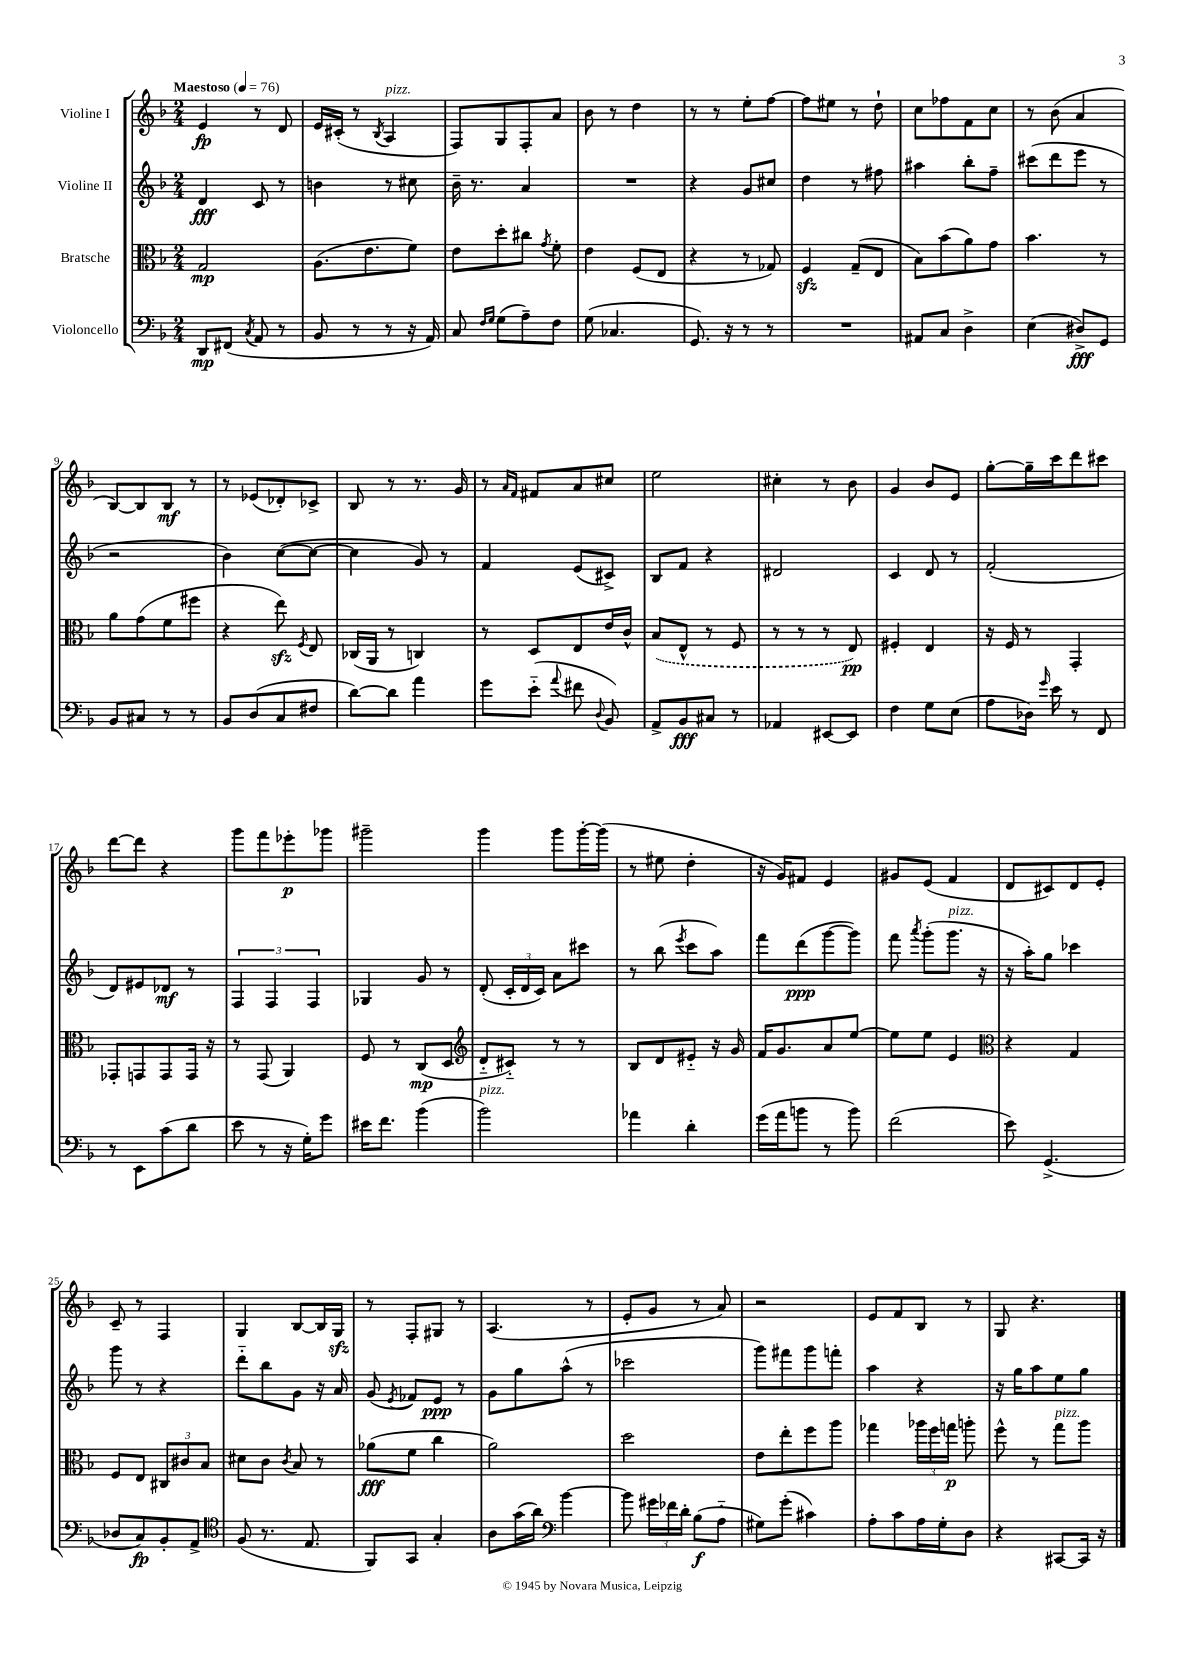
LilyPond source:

<<
\new StaffGroup <<
\new Staff = "s0" \with { instrumentName = "Violine I" } {
    \clef treble \key f \major \numericTimeSignature \time 2/4 \tempo "Maestoso" 4 = 76
    \autoBeamOff e'4\fp r8 d'8 |
    e'16[ cis'16]-.( r8 \acciaccatura { bes8 } a4^\markup { \italic "pizz." } |
    f8[) g8 f8-. a'8] |
    bes'8 r8 d''4 |
    r8 r8 e''8[-. f''8]~ |
    f''8[ eis''8] r8 d''8-! |
    c''8[ fes''8 f'8 c''8] |
    r8 bes'8( a'4 |
    bes8[~) bes8 bes8]\mf r8 |
    r8 ees'8[( des'8-.) ces'8]-> |
    bes8 r8 r8. g'16 |
    r8 \grace { a'16[ f'16] } fis'8[ a'8 cis''8] |
    e''2 |
    cis''4-. r8 bes'8 |
    g'4 bes'8[ e'8] |
    g''8[~-. g''16-- c'''16 d'''8 cis'''8] |
    d'''8[~ d'''8] r4 |
    g'''8[ f'''8 ees'''8-.\p ges'''8] |
    gis'''2-- |
    g'''4 g'''8[ g'''16~-. g'''16]( |
    r8 eis''8 d''4-. |
    r16 g'16[) fis'8] e'4 |
    gis'8[ e'8]( f'4 |
    d'8[ cis'8) d'8 e'8]-. |
    c'8-- r8 f4 |
    g4 bes8[~ bes16 g16]\sfz |
    r8 f8[-. gis8] r8 |
    a4.( r8 |
    e'8[-. g'8] r8 a'8) |
    r2 |
    e'8[ f'8 bes8] r8 |
    g8 r4. \bar "|." |
}
\new Staff = "s1" \with { instrumentName = "Violine II" } {
    \clef treble \key f \major \numericTimeSignature \time 2/4
    \autoBeamOff d'4\fff c'8 r8 |
    b'4 r8 cis''8 |
    bes'16-- r8. a'4 |
    R2 |
    r4 g'8[ cis''8] |
    d''4 r8 fis''8 |
    ais''4 bes''8[-. f''8]-- |
    cis'''8[( d'''8 e'''8] r8 |
    r2 |
    bes'4) c''8[~( c''8]~ |
    c''4 g'8) r8 |
    f'4 e'8[( cis'8]->) |
    bes8[ f'8] r4 |
    dis'2 |
    c'4 d'8 r8 |
    f'2-.( |
    d'8[) eis'8 des'8]\mf r8 |
    \tuplet 3/2 { f4 f4 f4 } |
    ges4 g'8 r8 |
    d'8-.( \tuplet 3/2 { c'16[-. d'16 c'16]) } a'8[ cis'''8] |
    r8 bes''8( \acciaccatura { e'''8 } c'''8[ a''8]) |
    f'''8[ d'''8\ppp( g'''8~ g'''8]) |
    f'''8 \acciaccatura { a'''8 } g'''8[-.( g'''8.]^\markup { \italic "pizz." } r16 |
    r16 a''16[-.) g''8] ces'''4 |
    g'''8 r8 r4 |
    d'''8[-_ bes''8 g'8] r16 a'16 |
    g'8( \acciaccatura { e'8 } fes'8[) e'8]\ppp r8 |
    g'8[ g''8 a''8]-^( r8 |
    ces'''2 |
    g'''8[) fis'''8 g'''8 f'''8]-. |
    a''4 r4 |
    r16 g''16[ a''8 e''8 g''8] \bar "|." |
}
\new Staff = "s2" \with { instrumentName = "Bratsche" } {
    \clef alto \key f \major \numericTimeSignature \time 2/4
    \autoBeamOff g2\mp |
    a8.[( e'8. f'8]) |
    e'8[ d''8-. cis''8] \acciaccatura { g'8 } f'8-. |
    e'4 f8[( e8] |
    r4 r8 ges8) |
    f4\sfz g8[--( e8] |
    bes8[) bes'8( a'8) g'8] |
    bes'4. r8 |
    a'8[ g'8( f'8 fis''8] |
    r4 e''8\sfz) \acciaccatura { f8 } e8 |
    ces16[( a,16] r8 c4) |
    r8 d8[ e8 e'16 c'16]-^ |
    \once \slurDashed bes8[( e8]-^ r8 f8 |
    r8 r8 r8 e8\pp) |
    fis4-. e4 |
    r16 f16 r8 g,4-. |
    ges,8[-. g,8 g,8 g,16] r16 |
    r8 g,8( a,4) |
    f8 r8 c8[\mp( d8] |
    \clef treble d'8[-_ cis'8]-_) r8 r8 |
    bes8[ d'8 eis'8]-_ r16 g'16 |
    f'16[ g'8. a'8 e''8]~ |
    e''8[ e''8] e'4 |
    \clef alto r4 g4 |
    f8[ e8] \tuplet 3/2 { cis8[ cis'8 bes8] } |
    dis'8[ c'8] \acciaccatura { c'8 } bes8 r8 |
    aes'8[\fff( f'8] c''4 |
    a'2) |
    d''2 |
    e'8[ e''8-. f''8 a''8] |
    ges''4 \tuplet 3/2 { aes''16[ f''16 g''16]\p } a''8-. |
    f''8-^ r8 g''8[^\markup { \italic "pizz." } a''8] \bar "|." |
}
\new Staff = "s3" \with { instrumentName = "Violoncello" } {
    \clef bass \key f \major \numericTimeSignature \time 2/4
    \autoBeamOff d,8[\mp fis,8]( \acciaccatura { c8 } a,8 r8 |
    bes,8 r8 r8 r16 a,16) |
    c8 \grace { f16[ g16] } g8[( a8--) f8] |
    g8( ces4. |
    g,8.) r16 r8 r8 |
    R2 |
    ais,8[ c8] d4-> |
    e4( dis8[->\fff) g,8] |
    bes,8[ cis8] r8 r8 |
    bes,8[ d8( c8 fis8] |
    d'8[~) d'8] a'4 |
    g'8[ e'8]-_( \appoggiatura { a'8 } fis'8 \appoggiatura { d8 } bes,8) |
    a,8[-> bes,8\fff cis8] r8 |
    aes,4 eis,8[~ eis,8] |
    f4 g8[ e8]( |
    a8[ des16]) \grace { g'16 } e'16 r8 f,8 |
    r8 e,8[ c'8( d'8] |
    e'8 r8 r16 g16[-.) g'8] |
    eis'16[ f'8.] bes'4( |
    bes'2^\markup { \italic "pizz." }) |
    aes'4 d'4-. |
    g'16[( a'16 b'8] r8 b'8) |
    f'2( |
    e'8) g,4.->( |
    des8[ c8\fp) bes,8-. a,8]-> |
    \clef tenor f8( r8. e8. |
    f,8[) g,8] g4-. |
    a8[ g'16( a'16]) \clef bass bes'4~ |
    bes'8 \tuplet 3/2 { gis'16[ fes'16 d'16]-. } bes8[\f( a8]-_ |
    gis8[) g'8]-.( cis'4) |
    a8[-. c'8 a16 g16-. d8] |
    r4 cis,8[~ cis,16] r16 \bar "|." |
}
>>
>>
